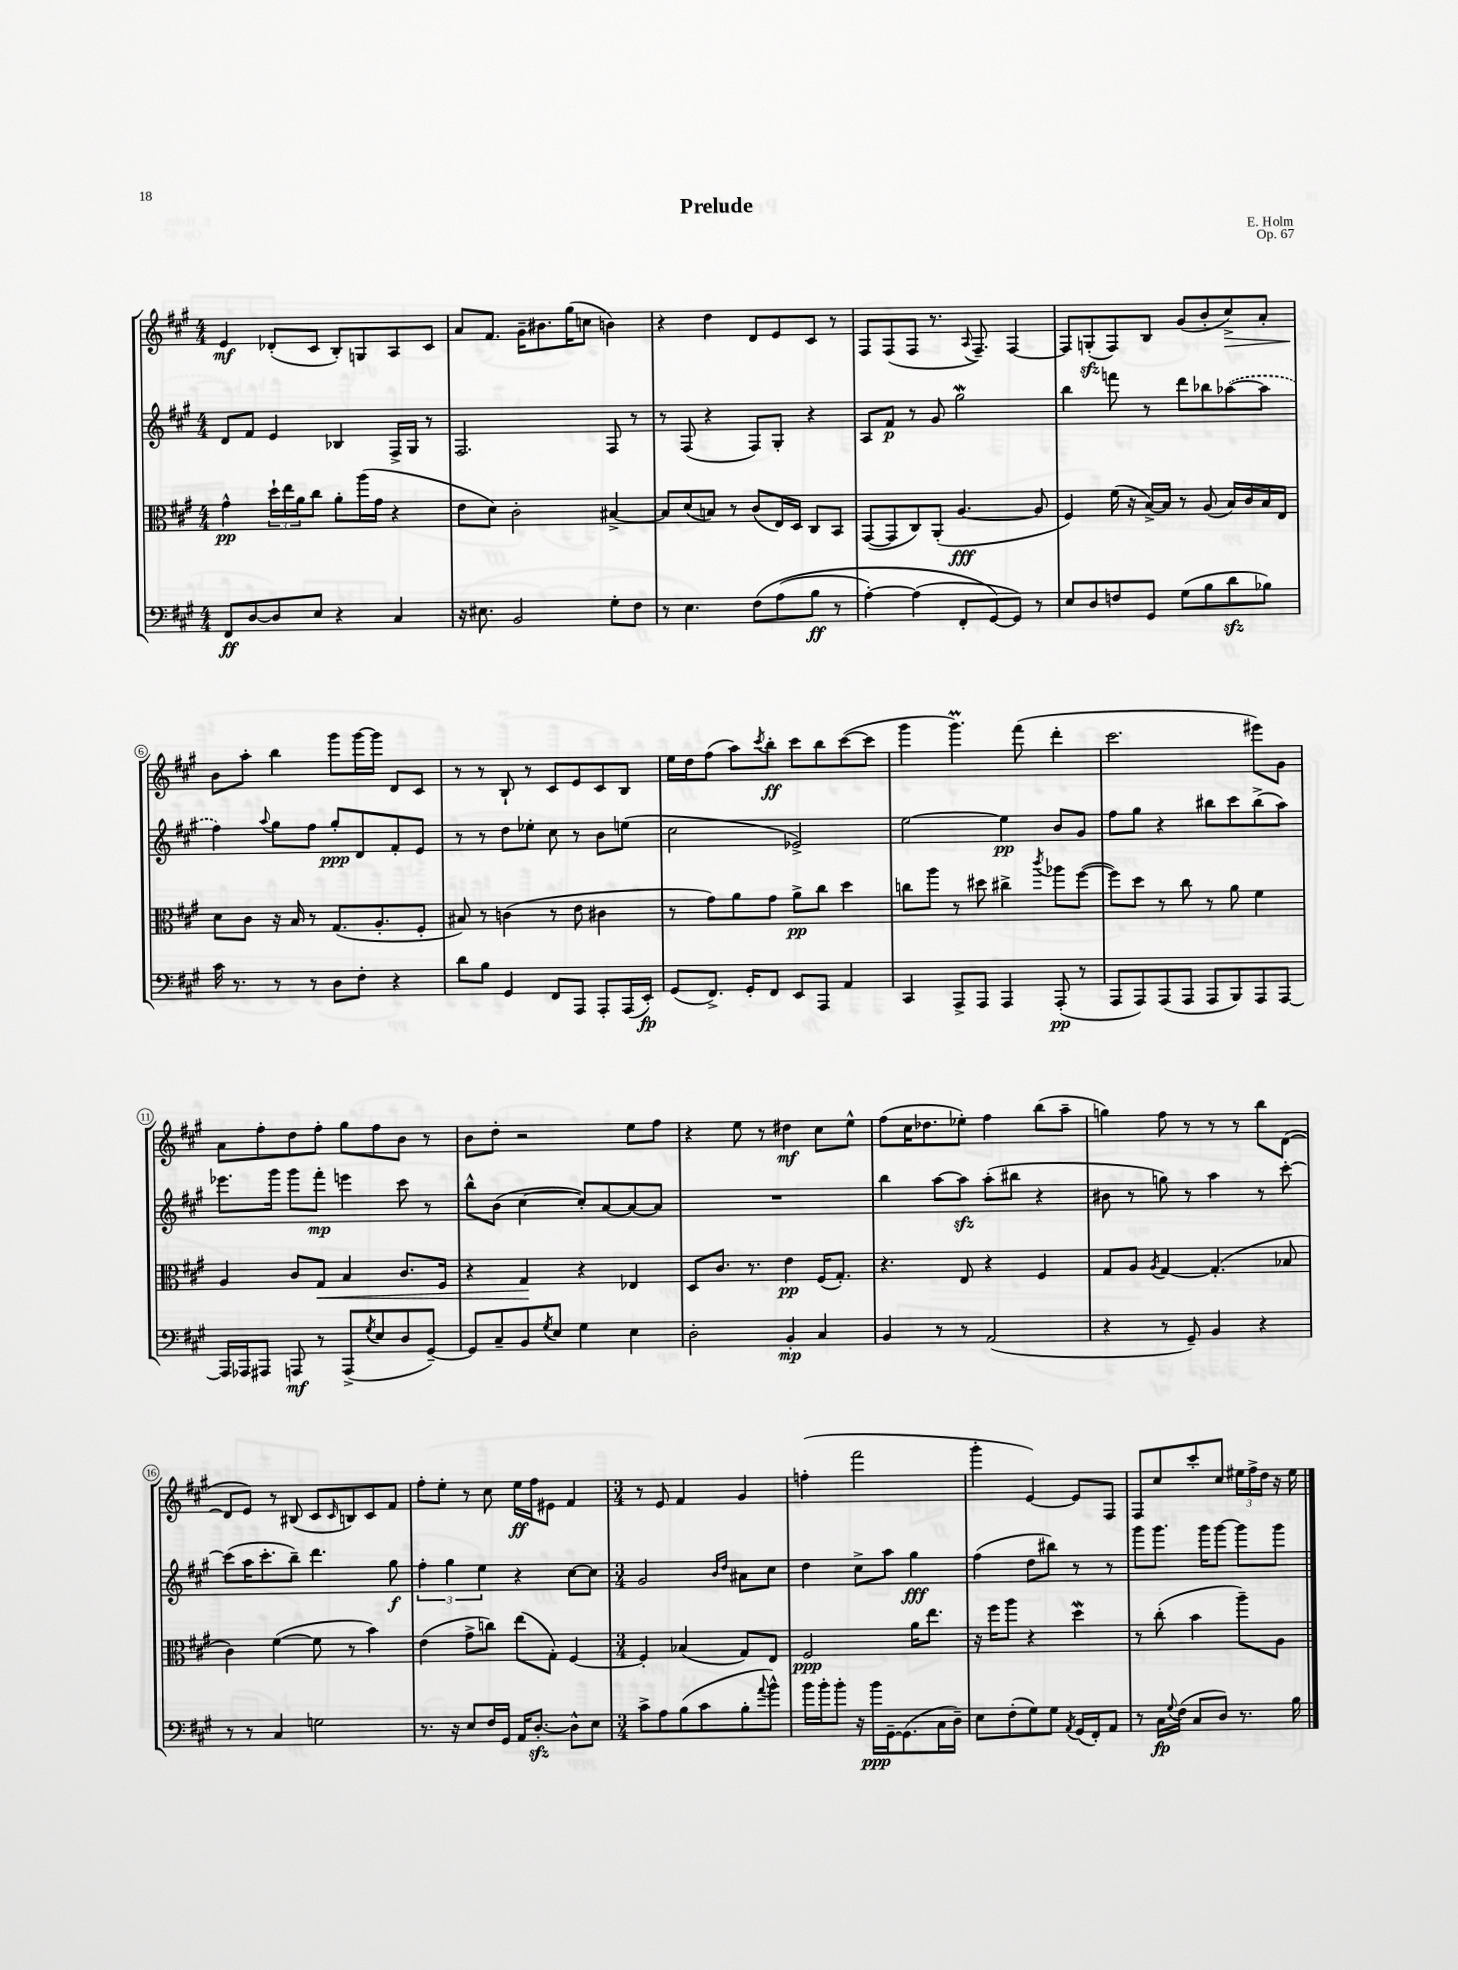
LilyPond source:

\header { title = "Prelude" composer = "E. Holm" opus = "Op. 67" }
<<
\new StaffGroup <<
\new Staff = "s0" {
    \clef treble \key a \major \numericTimeSignature \time 4/4
    e'4\mf des'8-.( cis'8 b8-.) g8 a8 cis'8 |
    a'8 fis'8. gis'16-- bis'8. gis''16( c''8 b'4) |
    r4 d''4 d'8 e'8 cis'8 r8 |
    fis8 fis8( fis8 r8. \appoggiatura { a8 } fis8.--) fis4~ |
    fis8 g8-.\sfz( fis8) b8 gis'8( b'8-. cis''8->\>) a'8-. |
    b'8\! a''8-. b''4 gis'''8 gis'''16~ gis'''16 d'8 cis'8 |
    r8 r8 b8-! r8 cis'8 e'8 cis'8 b8 |
    e''16 d''16 fis''8( a''8) \acciaccatura { cis'''8 } b''8-.\ff cis'''8 b''8 cis'''8~( cis'''8 |
    gis'''4 gis'''4.\prall) fis'''8( d'''4-. |
    cis'''2. eis'''8) gis'8 |
    a'8 fis''8-. d''8 fis''8-. gis''8 fis''8 b'8 r8 |
    b'8 d''8-. r2 e''8 fis''8 |
    r4 e''8 r8 dis''4\mf cis''8 e''8-^ |
    fis''8( cis''16 des''8. ees''8-.) fis''4 b''8( a''8-- |
    g''4) fis''8 r8 r8 r8 b''8 d'8~( |
    d'8 e'8) r8 bis8( cis'8 \grace { cis'16 } b8) cis'8 fis'8 |
    fis''8-. e''8-. r8 cis''8 e''16\ff fis''16 eis'8 fis'4 |
    \numericTimeSignature \time 3/4 r8 e'8 fis'4 gis'4 |
    f''4-.( fis'''2 |
    gis'''4-. e'4~) e'8 fis8 |
    fis8 cis''8 cis'''8-. cis''8 \tuplet 3/2 { eis''16 fis''16-> d''16 } r16 eis''16 \bar "|." |
}
\new Staff = "s1" {
    \clef treble \key a \major \numericTimeSignature \time 4/4
    d'8 fis'8 e'4 bes4 fis16-> gis16 r8 |
    fis2. fis8 r8 |
    r8 fis8( r4 fis8) gis8-. r4 |
    a8 fis'8\p r8 gis'8 gis''2\mordent |
    b''4 f'''8 r8 d'''8 bes''8 \once \slurDashed aes''8~( aes''8 |
    fis''4) \appoggiatura { a''8 } gis''8 fis''8 gis''8-.\ppp d'8 fis'8-. e'8 |
    r8 r8 d''8 ees''8-. cis''8 r8 b'8 e''8( |
    cis''2 ees'2->) |
    e''2~ e''4\pp b'8 gis'8 |
    fis''8 gis''8 r4 bis''8 cis'''8 bis''8->( a''8) |
    ees'''8. gis'''16 gis'''8 fis'''8-.\mp e'''4 cis'''8 r8 |
    b''8-^ b'8( cis''4~ cis''8-.) a'8~ a'8~ a'8 |
    R1 |
    b''4 a''8~ a''8\sfz a''8-.( bis''8 r4 |
    bis'8 r8 g''8) r8 a''4 r8 cis'''8~-. |
    cis'''8( a''16 cis'''8.-. b''8--) d'''4. gis''8\f |
    \tuplet 3/2 { fis''4-. gis''4 e''4 } r4 cis''8~ cis''8 |
    \numericTimeSignature \time 3/4 gis'2 \grace { b'16 d''16 } ais'8 cis''8 |
    d''4 cis''8-> a''8 gis''4\fff |
    fis''4( d''8 bis''8) r8 r8 |
    gis'''8 gis'''8. gis'''16 gis'''8~ gis'''8 gis'''8 \bar "|." |
}
\new Staff = "s2" {
    \clef alto \key a \major \numericTimeSignature \time 4/4
    gis'4-^\pp \tuplet 3/2 { d''16-! e''16 a'16 } cis''8 a'8-. a''16( gis'16 r4 |
    e'8 d'8) cis'2-. bis4~-> |
    bis8 d'8( b8) r8 cis'8( e16) d16 cis8 b,8 |
    gis,8~( gis,8 cis8) a,8-.( a4.~\fff a8 |
    fis4) fis'16( r16 b16~->) b16 r8 a8( b16) cis'16 b16 e16 |
    d'8 cis'8 r16 b16 r8 gis8.( a8.-. fis8-. |
    bis8) r8 c'4( r8 e'8 cis'4 |
    r8 gis'8) a'8 gis'8 a'8->\pp cis''8 d''4 |
    c''8 a''8 r8 dis''8 cis''4-> \acciaccatura { cis'''8 } aes''8 fis''8~( |
    fis''8) d''8 r8 cis''8 r8 a'8 fis'4 |
    a4 cis'8 gis8\< b4 cis'8. fis16 |
    r4 gis4\! r4 ees4 |
    d8 cis'8. r8. e'4\pp fis16( gis8.-.) |
    r4. e8 r4 fis4 |
    gis8 a8 \acciaccatura { a8 } gis4~ gis4.-.( bes8 |
    cis'4) fis'4~( fis'8 r8 b'4) |
    e'4( gis'8-> c''8) e''8( gis8-.) fis4~ |
    \numericTimeSignature \time 3/4 fis4-. bes4( gis8) e8 |
    fis2\ppp a'16 e''8. |
    r16 fis''16 a''8 r4 d''4\mordent |
    r8 cis''8-.( b'4 a''8--) a8 \bar "|." |
}
\new Staff = "s3" {
    \clef bass \key a \major \numericTimeSignature \time 4/4
    fis,8\ff d8~ d8 e8 r4 cis4 |
    r16 eis8. b,2 gis8-. fis8 |
    r8 e4. fis8\( a8( b8\ff r8 |
    a4~-.) a4( fis,8-. gis,8~\) gis,8) r8 |
    e8 d8 f8 gis,8 gis8( b8 d'8\sfz bes8) |
    cis'16 r8. r8 r8 d8 fis8-. r4 |
    d'8 b8 gis,4 fis,8 a,,8 a,,8-. a,,16( e,16-.\fp) |
    gis,8( fis,8.->) gis,16-. fis,8 e,8 a,,8 a,4 |
    cis,4 a,,8-> a,,8 a,,4 a,,8-.\pp( r8 |
    a,,8 a,,8) a,,8( a,,8 a,,8 b,,8) a,,8 a,,8~ |
    a,,16 aes,,16 ais,,8 a,,8\mf r8 a,,8->( \acciaccatura { gis8 } e8 d8 gis,8~--) |
    gis,8 cis8-- b,8 \acciaccatura { gis8 } e8 gis4 e4 |
    d2-. b,4-.\mp cis4 |
    b,4 r8 r8 a,2( |
    r4 r8 gis,8--) b,4 r4 |
    r8 r8 cis4 g2 |
    r8. r16 e8 fis16 gis,16 a,16 d8.~-.\sfz d8-^ e8 |
    \numericTimeSignature \time 3/4 cis'8-> a8 b8( cis'8 b8-. \appoggiatura { a'8 } b'8-^) |
    b'16 b'16-. b'8-. r16 b'16\ppp gis,16~-- gis,8.( cis16 d16--) |
    e8 fis8-.( gis8) gis8 \acciaccatura { a,8 } gis,16( fis,16-.) a,8 |
    r8 cis16\fp \appoggiatura { gis8 } fis16( cis8 d8) r8. b16 \bar "|." |
}
>>
>>
\layout { \context { \Score \override BarNumber.stencil = #(make-stencil-circler 0.1 0.3 ly:text-interface::print) } }
